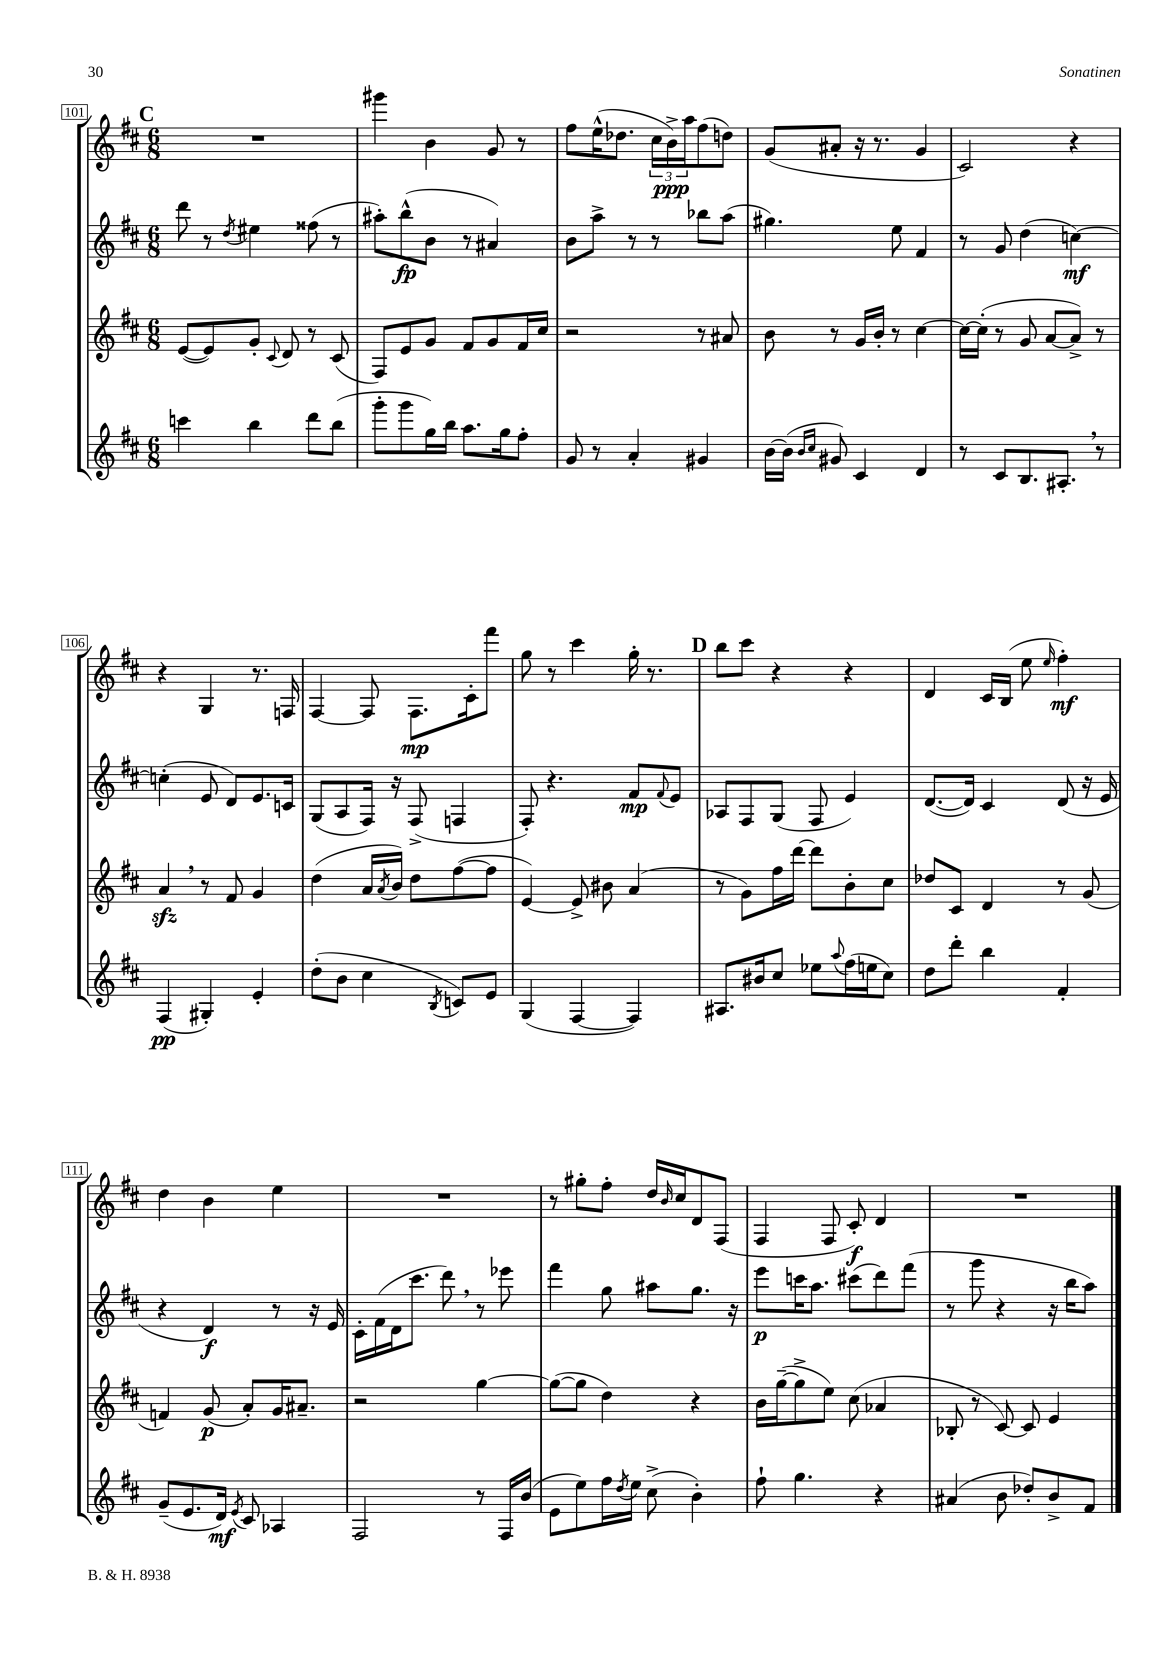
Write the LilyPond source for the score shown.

<<
\new StaffGroup <<
\new Staff = "s0" {
    \clef treble \key d \major \numericTimeSignature \time 6/8
    \mark \markup { \bold "C" } R2. |
    gis'''4 b'4 g'8 r8 |
    fis''8 e''16-^( des''8. \tuplet 3/2 { cis''16 b'16->\ppp) a''16 } fis''8( d''8) |
    g'8( ais'8-. r16 r8. g'4 |
    cis'2) r4 |
    r4 g4 r8. f16 |
    fis4~ fis8 fis8.\mp cis'16-. fis'''8 |
    g''8 r8 cis'''4 g''16-. r8. |
    \mark \markup { \bold "D" } b''8 cis'''8 r4 r4 |
    d'4 cis'16 b16( e''8 \grace { e''16 } fis''4-.\mf) |
    d''4 b'4 e''4 |
    R2. |
    r8 gis''8-. fis''8-. d''16 \grace { b'16 } cis''16 d'8 fis8( |
    fis4 fis8 cis'8-.\f) d'4 |
    R2. \bar "|." |
}
\new Staff = "s1" {
    \clef treble \key d \major \numericTimeSignature \time 6/8
    \mark \markup { \bold "C" } d'''8 r8 \acciaccatura { d''8 } eis''4 fisis''8( r8 |
    ais''8-.) b''8-^\fp( b'8 r8 ais'4) |
    b'8 a''8-> r8 r8 bes''8 a''8( |
    gis''4.) e''8 fis'4 |
    r8 g'8 d''4( c''4~\mf) |
    c''4-.( e'8 d'8) e'8. c'16 |
    g8( a8 fis16) r16 fis8->( f4 |
    fis8-.) r4. fis'8\mp \appoggiatura { fis'8 } e'8 |
    \mark \markup { \bold "D" } aes8 fis8 g8( fis8 e'4) |
    d'8.~( d'16) cis'4 d'8( r16 e'16 |
    r4 d'4\f) r8 r16 e'16 |
    cis'16-. fis'16( d'16 cis'''8. d'''8) \breathe r8 ees'''8 |
    fis'''4 g''8 ais''8 g''8. r16 |
    e'''8\p c'''16 a''8. cis'''8( d'''8) fis'''8( |
    r8 g'''8 r4 r16 b''16 a''8) \bar "|." |
}
\new Staff = "s2" {
    \clef treble \key d \major \numericTimeSignature \time 6/8
    \mark \markup { \bold "C" } e'8~( e'8) g'8-. \appoggiatura { cis'8 } d'8 r8 cis'8( |
    fis8) e'8 g'8 fis'8 g'8 fis'16 cis''16 |
    r2 r8 ais'8 |
    b'8 r8 g'16 b'16-. r8 cis''4~ |
    cis''16~ cis''16-.( r8 g'8 a'8~ a'8->) r8 |
    a'4\sfz \breathe r8 fis'8 g'4 |
    d''4( a'16 \acciaccatura { a'8 } b'16) d''8 fis''8~( fis''8 |
    e'4~) e'8-> bis'8 a'4( |
    \mark \markup { \bold "D" } r8 g'8) fis''16 d'''16~ d'''8 b'8-. cis''8 |
    des''8 cis'8 d'4 r8 g'8( |
    f'4) g'8\p( a'8-.) g'16 ais'8.-- |
    r2 g''4~ |
    g''8~( g''8 d''4) r4 |
    b'16 g''16~--( g''8-> e''8) cis''8( aes'4 |
    bes8-. r8 cis'8~) cis'8 e'4 \bar "|." |
}
\new Staff = "s3" {
    \clef treble \key d \major \numericTimeSignature \time 6/8
    \mark \markup { \bold "C" } c'''4 b''4 d'''8 b''8( |
    g'''8-. g'''8 g''16) b''16 a''8. g''16 fis''8-. |
    g'8 r8 a'4-. gis'4 |
    b'16~ b'16( \grace { b'16 cis''16 } gis'8) cis'4 d'4 |
    r8 cis'8 b8. ais8.-. \breathe r8 |
    fis4\pp( gis4-.) e'4-. |
    d''8-.( b'8 cis''4 \acciaccatura { b8 } c'8) e'8 |
    g4( fis4~ fis4) |
    \mark \markup { \bold "D" } ais8. bis'16 cis''8 ees''8 \appoggiatura { a''8 } fis''16( e''16 cis''8) |
    d''8 d'''8-. b''4 fis'4-. |
    g'8--( e'8. d'16\mf) \acciaccatura { e'8 } cis'8 aes4 |
    fis2 r8 fis16 b'16( |
    e'8 e''8) fis''16 \acciaccatura { d''8 } e''16 cis''8->( b'4-.) |
    fis''8-! g''4. r4 |
    ais'4( b'8 des''8-.) b'8-> fis'8 \bar "|." |
}
>>
>>
\layout { \context { \Score currentBarNumber = #101 \override BarNumber.stencil = #(make-stencil-boxer 0.1 0.3 ly:text-interface::print) } }
